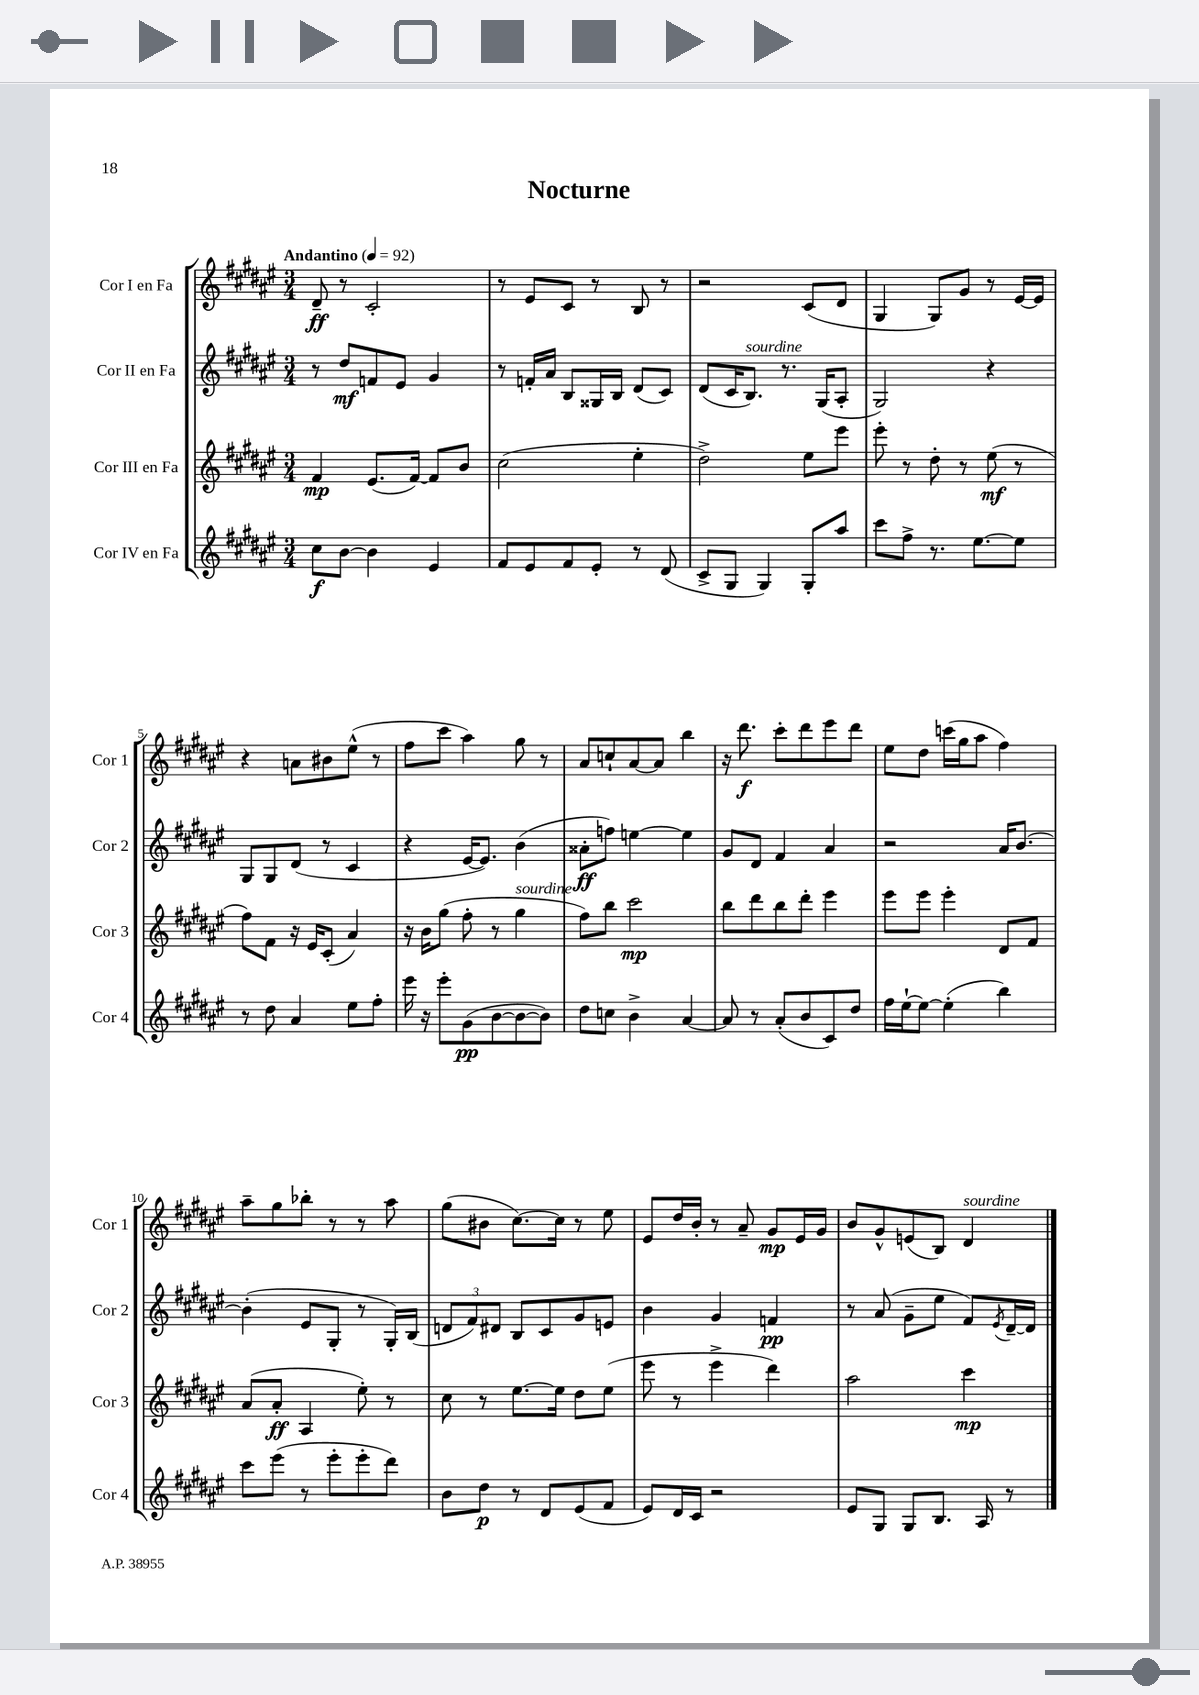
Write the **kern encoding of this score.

**kern	**kern	**kern	**kern
*staff4	*staff3	*staff2	*staff1
*clefG2	*clefG2	*clefG2	*clefG2
*k[f#c#g#d#a#e#]	*k[f#c#g#d#a#e#]	*k[f#c#g#d#a#e#]	*k[f#c#g#d#a#e#]
*M3/4	*M3/4	*M3/4	*M3/4
*MM92	*MM92	*MM92	*MM92
8cc#\L	4f#/	8r	8d#~/
[8b\J	.	8dd#/L	8r
4b\]	(8.e#/L	8f/	2c#'/
.	.	8e#/J	.
.	[16f#/Jk)	.	.
4e#/	8f#/]L	4g#/	.
.	8b/J	.	.
=	=	=	=
8f#/L	(2cc#\	8r	8r
8e#/	.	16f'/LL	8e#/L
.	.	16a#/JJ	.
8f#/	.	8B/L	8c#/J
8e#'/J	.	16G##/L	8r
.	.	16B/JJ	.
8r	4ee#'\	(8d#/L	8B/
(8d#/	.	8c#/J)	8r
=	=	=	=
8c#^/L	2dd#^\)	(8d#/L	2r
8G#/J	.	16c#/K	.
.	.	8.B/J)	.
4G#/)	.	.	.
.	.	8.r	.
8G#'/L	8ee#\L	.	(8c#/L
.	.	(16G#/LK	.
8aa#/J	8eee#\J	8A#'/J	8d#/J
=	=	=	=
8ccc#\L	8eee#'\	2G#/)	4G#/
8ff#^\J	8r	.	.
8.r	8dd#'\	.	8G#/L)
.	8r	.	8g#/J
[8.ee#\L	.	.	.
.	(8ee#\	4r	8r
8ee#\]J	8r	.	[16e#/LL
.	.	.	16e#/]JJ
=	=	=	=
8r	8ff#\L)	8G#/L	4r
8dd#\	8f#\J	8G#/	.
4a#/	16r	(8d#/J	8a\L
.	16e#/LK	.	.
.	(8c#'/J	8r	8b#\
8ee#\L	4a#/)	4c#/	(8ee#^^\J
8ff#'\J	.	.	8r
=	=	=	=
16eee#\	16r	4r	8ff#\L
16r	16b\LK	.	.
8eee#'\L	(8gg#\J	.	8ccc#\J
(8g#\	8ff#'\	[16e#/LK	4aa#\)
.	.	8.e#/]J)	.
[8b\	8r	.	.
8b\_	4gg#\	(4b\	8gg#\
8b\]J)	.	.	8r
=	=	=	=
8dd#\L	8ff#\L)	8a##'\L	8a#/L
8cc\J	8bb\J	8ff\J)	8cc`/
4b^\	2ccc#\	[4ee\	[8a#/
.	.	.	8a#/]J
[4a#/	.	4ee\]	4bb\
=	=	=	=
8a#/]	8bb\L	8g#/L	16r
.	.	.	8.ddd#\
8r	8ddd#\	8d#/J	.
(8a#'/L	8bb\	4f#/	8ccc#'\L
8b/	8ddd#'\J	.	8ddd#\
8c#/)	4eee#\	4a#/	8eee#\
8dd#/J	.	.	8ddd#\J
=	=	=	=
16ff#\LL	8eee#\L	2r	8ee#\L
[16ee#`\J	.	.	.
8ee#\_J	8eee#\J	.	8dd#\J
(4ee#'\]	4eee#'\	.	(16ccc\LL
.	.	.	16gg#\J
.	.	.	8aa#\J
4bb\)	8d#/L	16a#/LK	4ff#\)
.	.	[8.b/J	.
.	8f#/J	.	.
=	=	=	=
8ccc#\L	(8a#/L	(4b'\]	8aa#~\L
(8eee#\J	8a#'/J	.	8gg#\
8r	4A#/	8e#/L	8bb-'\J
8eee#'\L	.	8G#'/J	8r
8eee#'\	8ee#'\)	8r	8r
8ddd#\J)	8r	16G#'/LL)	8aa#\
.	.	(16B/JJ	.
=	=	=	=
8b\L	8cc#\	12d/L	(8gg#\L
.	.	12f#/)	.
8dd#\J	8r	.	8b#\J
.	.	12d#/J	.
8r	[8.ee#\L	8B/L	[8.cc#\L)
8d#/L	.	8c#/	.
.	16ee#\]Jk	.	16cc#\]Jk
(8e#/	8dd#\L	8g#/	8r
8f#/J	(8ee#\J	8e/J	8ee#\
=	=	=	=
8e#/L)	8eee#\	4b\	8e#/L
16d#/L	8r	.	16dd#/L
16c#/JJ	.	.	16b'/JJ
2r	4eee#^\	4g#/	8r
.	.	.	8a#~/
.	4ddd#\)	4f/	8g#/L
.	.	.	16e#/L
.	.	.	16g#/JJ
=	=	=	=
8e#/L	2aa#\	8r	8b/L
8G#/J	.	(8a#/	8g#^^/
8G#/L	.	8g#~\L	(8e/
8.B/J	.	8ee#\J	8B/J)
.	4ccc#\	8f#/L)	4d#/
16A#/	.	.	.
.	.	8qe#/	.
8r	.	[16d#~/L	.
.	.	16d#/]JJ	.
==	==	==	==
*-	*-	*-	*-
